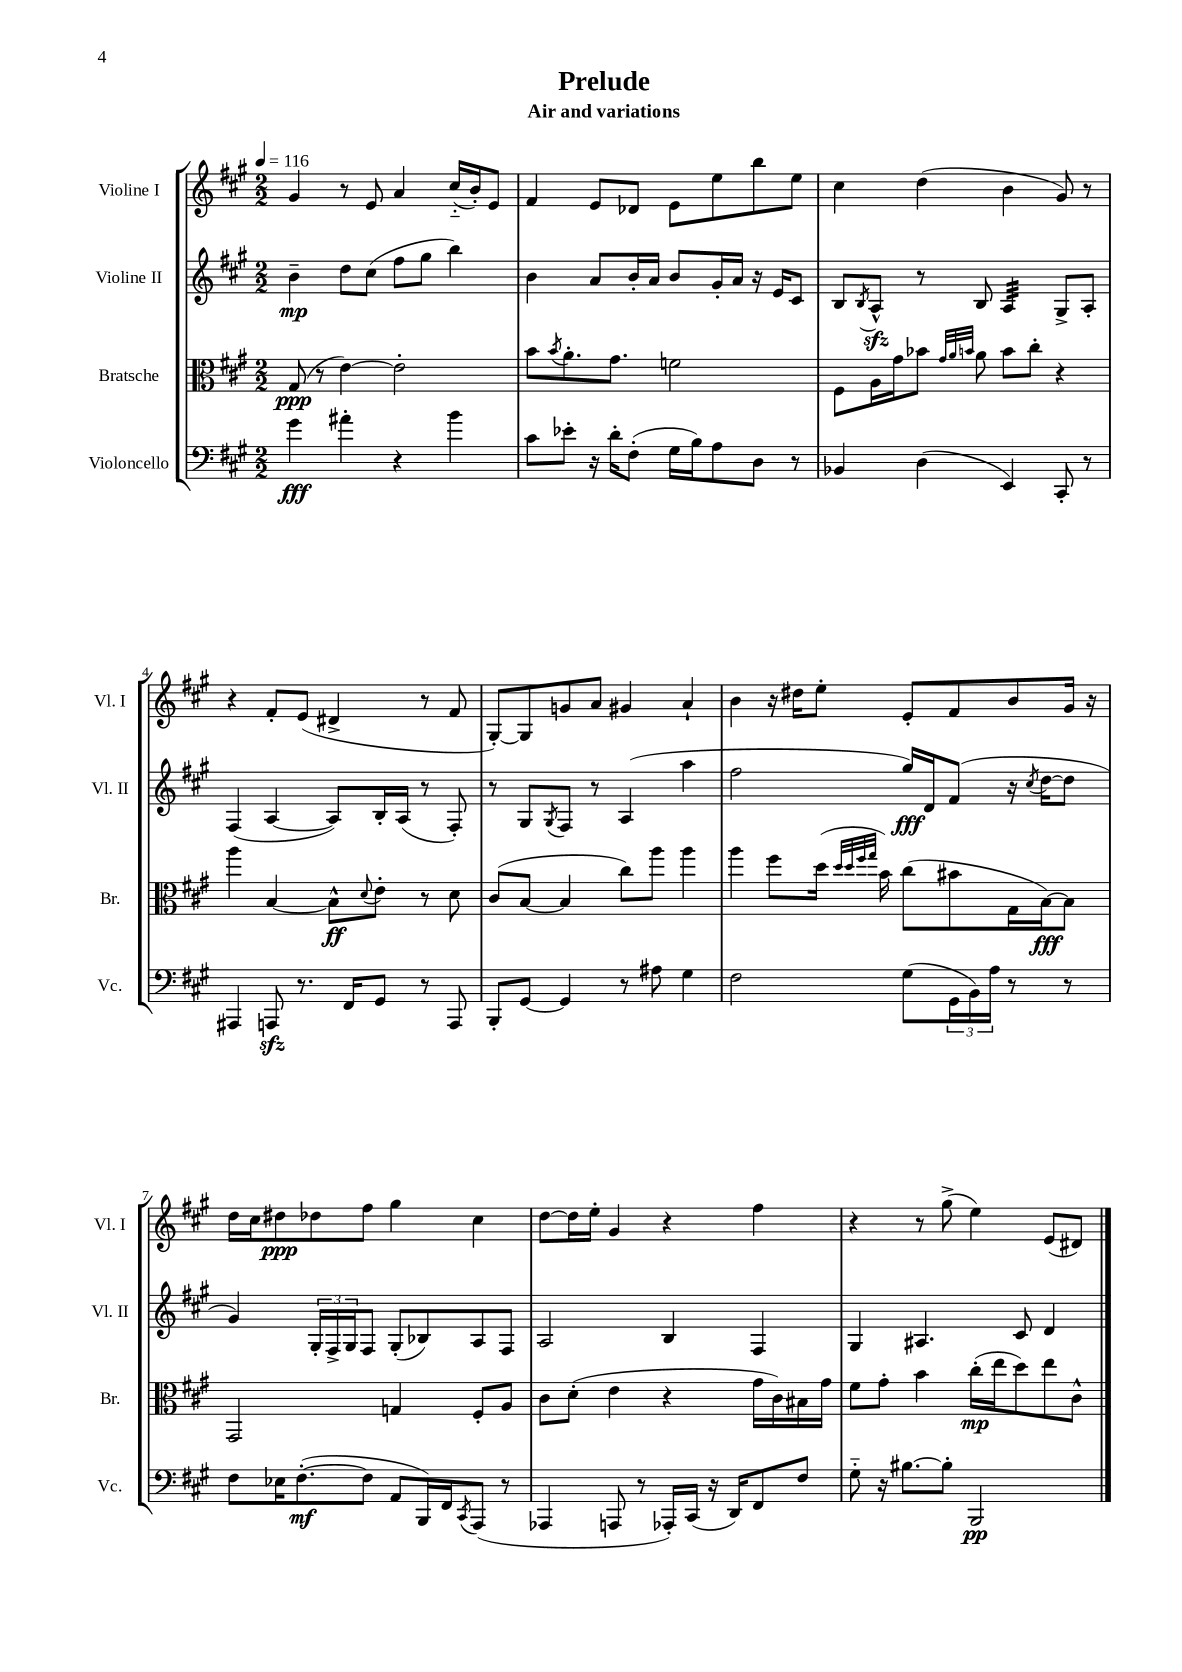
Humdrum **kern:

**kern	**kern	**kern	**kern
*staff4	*staff3	*staff2	*staff1
*clefF4	*clefC3	*clefG2	*clefG2
*k[f#c#g#]	*k[f#c#g#]	*k[f#c#g#]	*k[f#c#g#]
*M2/2	*M2/2	*M2/2	*M2/2
*MM116	*MM116	*MM116	*MM116
4g#	(8G#	4b~	4g#
.	8r	.	.
4a#'	[4e)	8dd	8r
.	.	(8cc#	8e
4r	2e']	8ff#	4a
.	.	8gg#	.
4b	.	4bb)	(16cc#'~
.	.	.	16b')
.	.	.	8e
=	=	=	=
8c#	8b	4b	4f#
.	8qb	.	.
8e-'	8.a'	.	.
16r	.	8a	8e
16d'	8.g#	.	.
(8F#'	.	16b'	8d-
.	.	16a	.
16G#	2f	8b	8e
16B)	.	.	.
8A	.	16g#'	8ee
.	.	16a	.
8D	.	16r	8bb
.	.	16e	.
8r	.	8c#	8ee
=	=	=	=
4BB-	8F#	8B	4cc#
.	.	8qB	.
.	16A	8A^^	.
.	16g#	.	.
(4D	8b-	8r	(4dd
.	32qqg#	.	.
.	32qqa	.	.
.	32qqb	.	.
.	8a	8B	.
4EE)	8b	4A	4b
.	8cc#'	.	.
8CC#'	4r	8G#^	8g#)
8r	.	8A'	8r
=	=	=	=
4AAA#	4aa	(4F#	4r
8AAA	[4B	[4A	8f#'
8.r	.	.	(8e
.	8B^^]	8A])	4d#^
16FF#	.	.	.
.	8qqd	.	.
8GG#	8e'	16B'	.
.	.	(16A	.
8r	8r	8r	8r
8AAA	8d	8F#')	8f#
=	=	=	=
8BBB'	(8c#	8r	[8G#')
[8GG#	[8B	8G#	8G#]
.	.	8qG#	.
4GG#]	4B]	8F#	8g
.	.	8r	8a
8r	8cc#)	(4A	4g#
8A#	8aa	.	.
4G#	4aa	4aa	4a`
=	=	=	=
2F#	4aa	2ff#	4b
.	8ff#	.	16r
.	.	.	16dd#
.	(16dd	.	8ee'
.	32qqdd	.	.
.	32qqdd	.	.
.	32qqff#	.	.
.	32qqgg#	.	.
.	16b)	.	.
(8G#	(8cc#	16gg#)	8e'
.	.	16d	.
24GG#	8b#	(8f#	8f#
24BB)	.	.	.
24A	.	.	.
8r	16G#	16r	8b
.	.	8qcc#	.
.	[16B)	[16dd	.
8r	8B]	8dd]	16g#
.	.	.	16r
=	=	=	=
8F#	2GG#	4g#)	16dd
.	.	.	16cc#
16E-	.	.	8dd#
([8.F#'	.	.	.
.	.	24G#'	8dd-
.	.	24F#^	.
.	.	24G#	.
8F#]	.	8F#	8ff#
8AA	4G	(8G#'	4gg#
16BBB)	.	8B-)	.
16FF#	.	.	.
8qCC#	.	.	.
(8AAA	8F#'	8A	4cc#
8r	8A	8F#	.
=	=	=	=
4AAA-	8c#	2A	[8dd
.	(8d'	.	16dd]
.	.	.	16ee'
8AAA	4e	.	4g#
8r	.	.	.
16AAA-')	4r	4B	4r
(16CC#	.	.	.
16r	.	.	.
16DD)	.	.	.
8FF#	16g#	4F#	4ff#
.	16c#)	.	.
8F#	16B#	.	.
.	16g#	.	.
=	=	=	=
8G#'~	8f#	4G#	4r
16r	8g#'	.	.
[8.B#	.	.	.
.	4b	4.A#	8r
8B#']	.	.	(8gg#^
2BBB	(16cc#'	.	4ee)
.	16ee	.	.
.	8dd)	8c#	.
.	8ee	4d	(8e
.	8c#^^	.	8d#)
==	==	==	==
*-	*-	*-	*-
